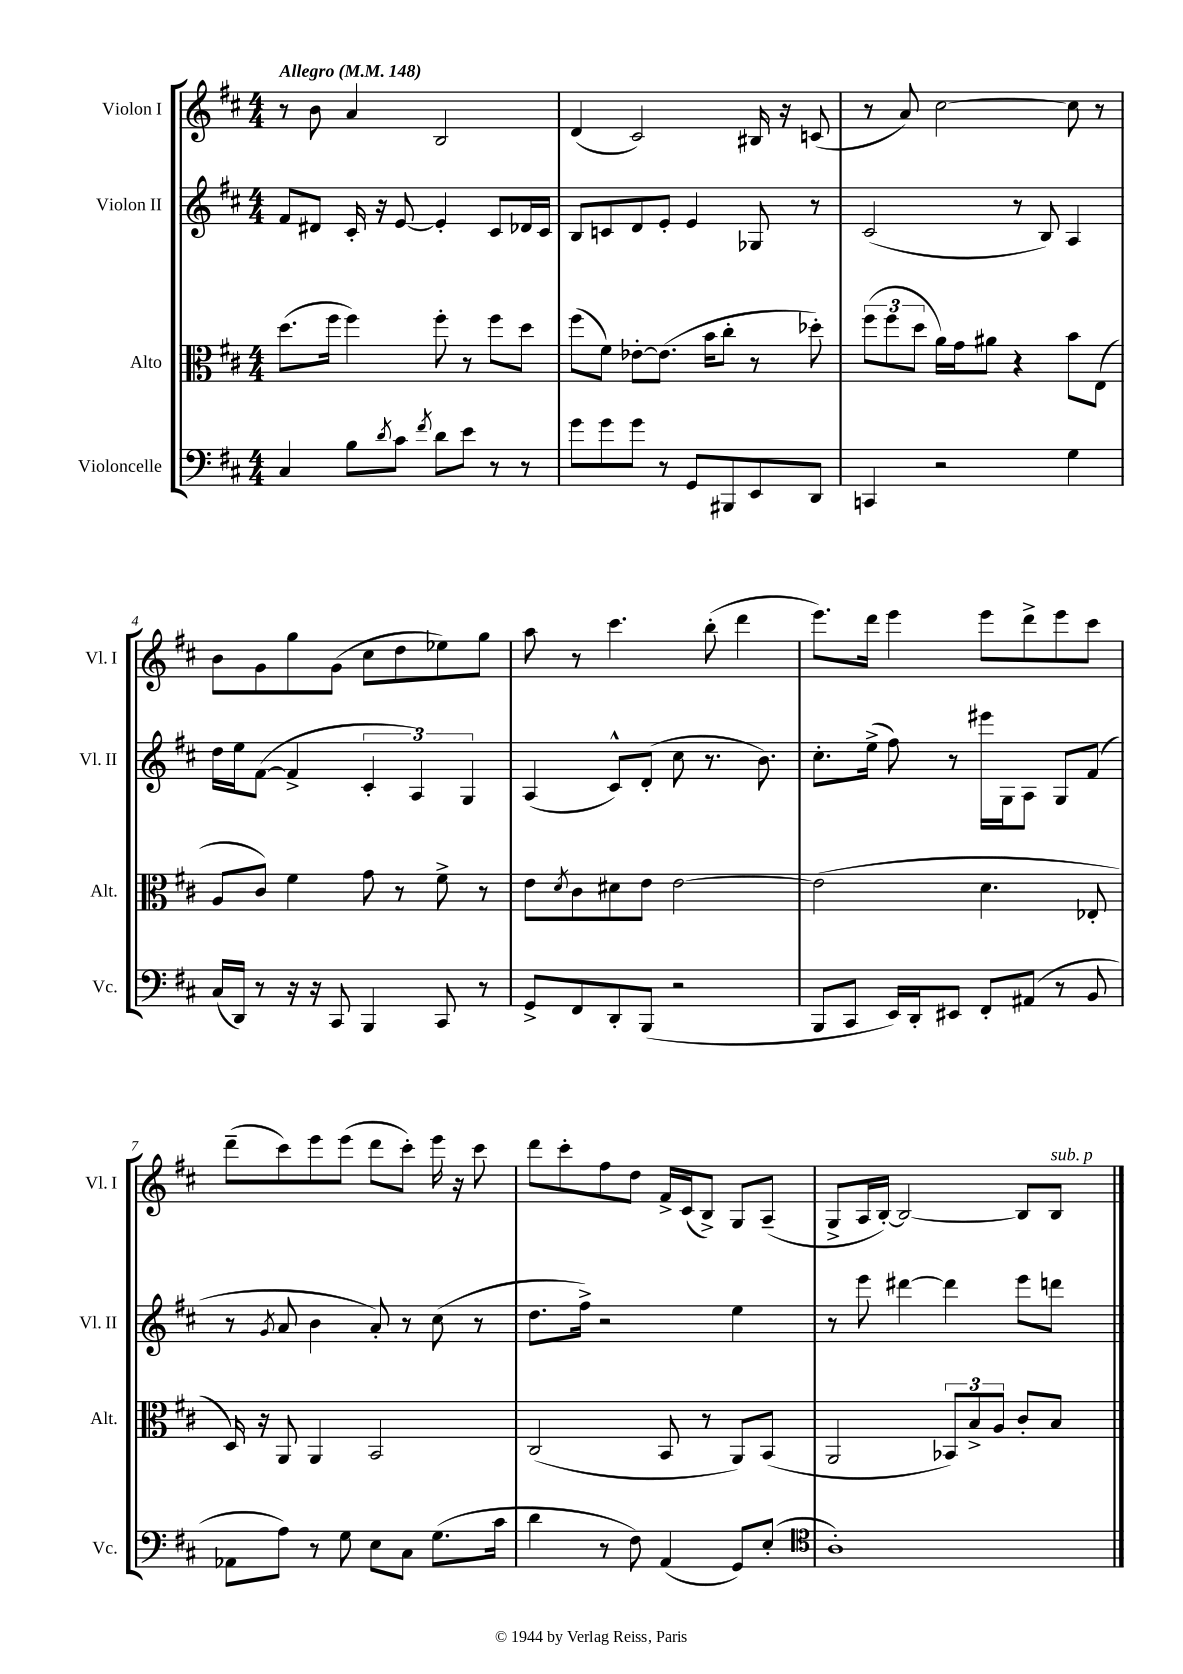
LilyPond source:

<<
\new StaffGroup <<
\new Staff = "s0" \with { instrumentName = "Violon I" shortInstrumentName = "Vl. I" } {
    \clef treble \key d \major \numericTimeSignature \time 4/4 \tempo "Allegro" 4 = 148
    r8 b'8 a'4 b2 |
    d'4( cis'2) bis16 r16 c'8( |
    r8 a'8) cis''2~ cis''8 r8 |
    b'8 g'8 g''8 g'8( cis''8 d''8 ees''8) g''8 |
    a''8 r8 cis'''4. b''8-.( d'''4 |
    e'''8.) d'''16 e'''4 e'''8 d'''8-> e'''8 cis'''8 |
    d'''8--( cis'''8) e'''8 e'''8( d'''8 cis'''8-.) e'''16 r16 cis'''8 |
    d'''8 cis'''8-. fis''8 d''8 fis'16-> cis'16( b8->) g8 a8--( |
    g8-> a16 b16~-.) b2~ b8 b8^\markup { \italic "sub. p" } \bar "|." |
}
\new Staff = "s1" \with { instrumentName = "Violon II" shortInstrumentName = "Vl. II" } {
    \clef treble \key d \major \numericTimeSignature \time 4/4
    fis'8 dis'8 cis'16-. r16 e'8~ e'4-. cis'8 des'16 cis'16 |
    b8 c'8 d'8 e'8-. e'4 ges8 r8 |
    cis'2( r8 b8) a4 |
    d''16 e''16 fis'8~( fis'4-> \tuplet 3/2 { cis'4-. a4) g4 } |
    a4( cis'8-^) d'8-.( cis''8 r8. b'8.) |
    cis''8.-. e''16->( fis''8) r8 eis'''16 g16 a8 g8 fis'8( |
    r8 \acciaccatura { g'8 } a'8 b'4 a'8-.) r8 cis''8( r8 |
    d''8. fis''16->) r2 e''4 |
    r8 e'''8 dis'''4~ dis'''4 e'''8 d'''8 \bar "|." |
}
\new Staff = "s2" \with { instrumentName = "Alto" shortInstrumentName = "Alt." } {
    \clef alto \key d \major \numericTimeSignature \time 4/4
    d''8.( fis''16 fis''4) fis''8-. r8 fis''8 d''8 |
    fis''8( fis'8) ees'8~-. ees'8.( b'16 cis''8-. r8 des''8-.) |
    \tuplet 3/2 { fis''8( fis''8 d''8 } a'16) g'16 ais'8 r4 b'8 e8( |
    a8 cis'8) fis'4 g'8 r8 fis'8-> r8 |
    e'8 \acciaccatura { d'8 } cis'8 dis'8 e'8 e'2~ |
    e'2( d'4. ees8-. |
    d16) r16 a,8 a,4 b,2 |
    cis2( b,8 r8 a,8) b,8( |
    a,2 \tuplet 3/2 { bes,8) b8-> a8 } cis'8-. b8 \bar "|." |
}
\new Staff = "s3" \with { instrumentName = "Violoncelle" shortInstrumentName = "Vc." } {
    \clef bass \key d \major \numericTimeSignature \time 4/4
    cis4 b8 \acciaccatura { d'8 } cis'8 \acciaccatura { fis'8 } d'8 e'8 r8 r8 |
    g'8 g'8 g'8 r8 g,8 bis,,8 e,8 d,8 |
    c,4 r2 g4 |
    cis16( d,16) r8 r16 r16 cis,8 b,,4 cis,8 r8 |
    g,8-> fis,8 d,8-. b,,8( r2 |
    b,,8 cis,8 e,16) d,16-. eis,8 fis,8-. ais,8( r8 b,8 |
    aes,8 a8) r8 g8 e8 cis8 g8.( cis'16 |
    d'4 r8 fis8) a,4( g,8) e8-.( |
    \clef tenor a1-.) \bar "|." |
}
>>
>>
